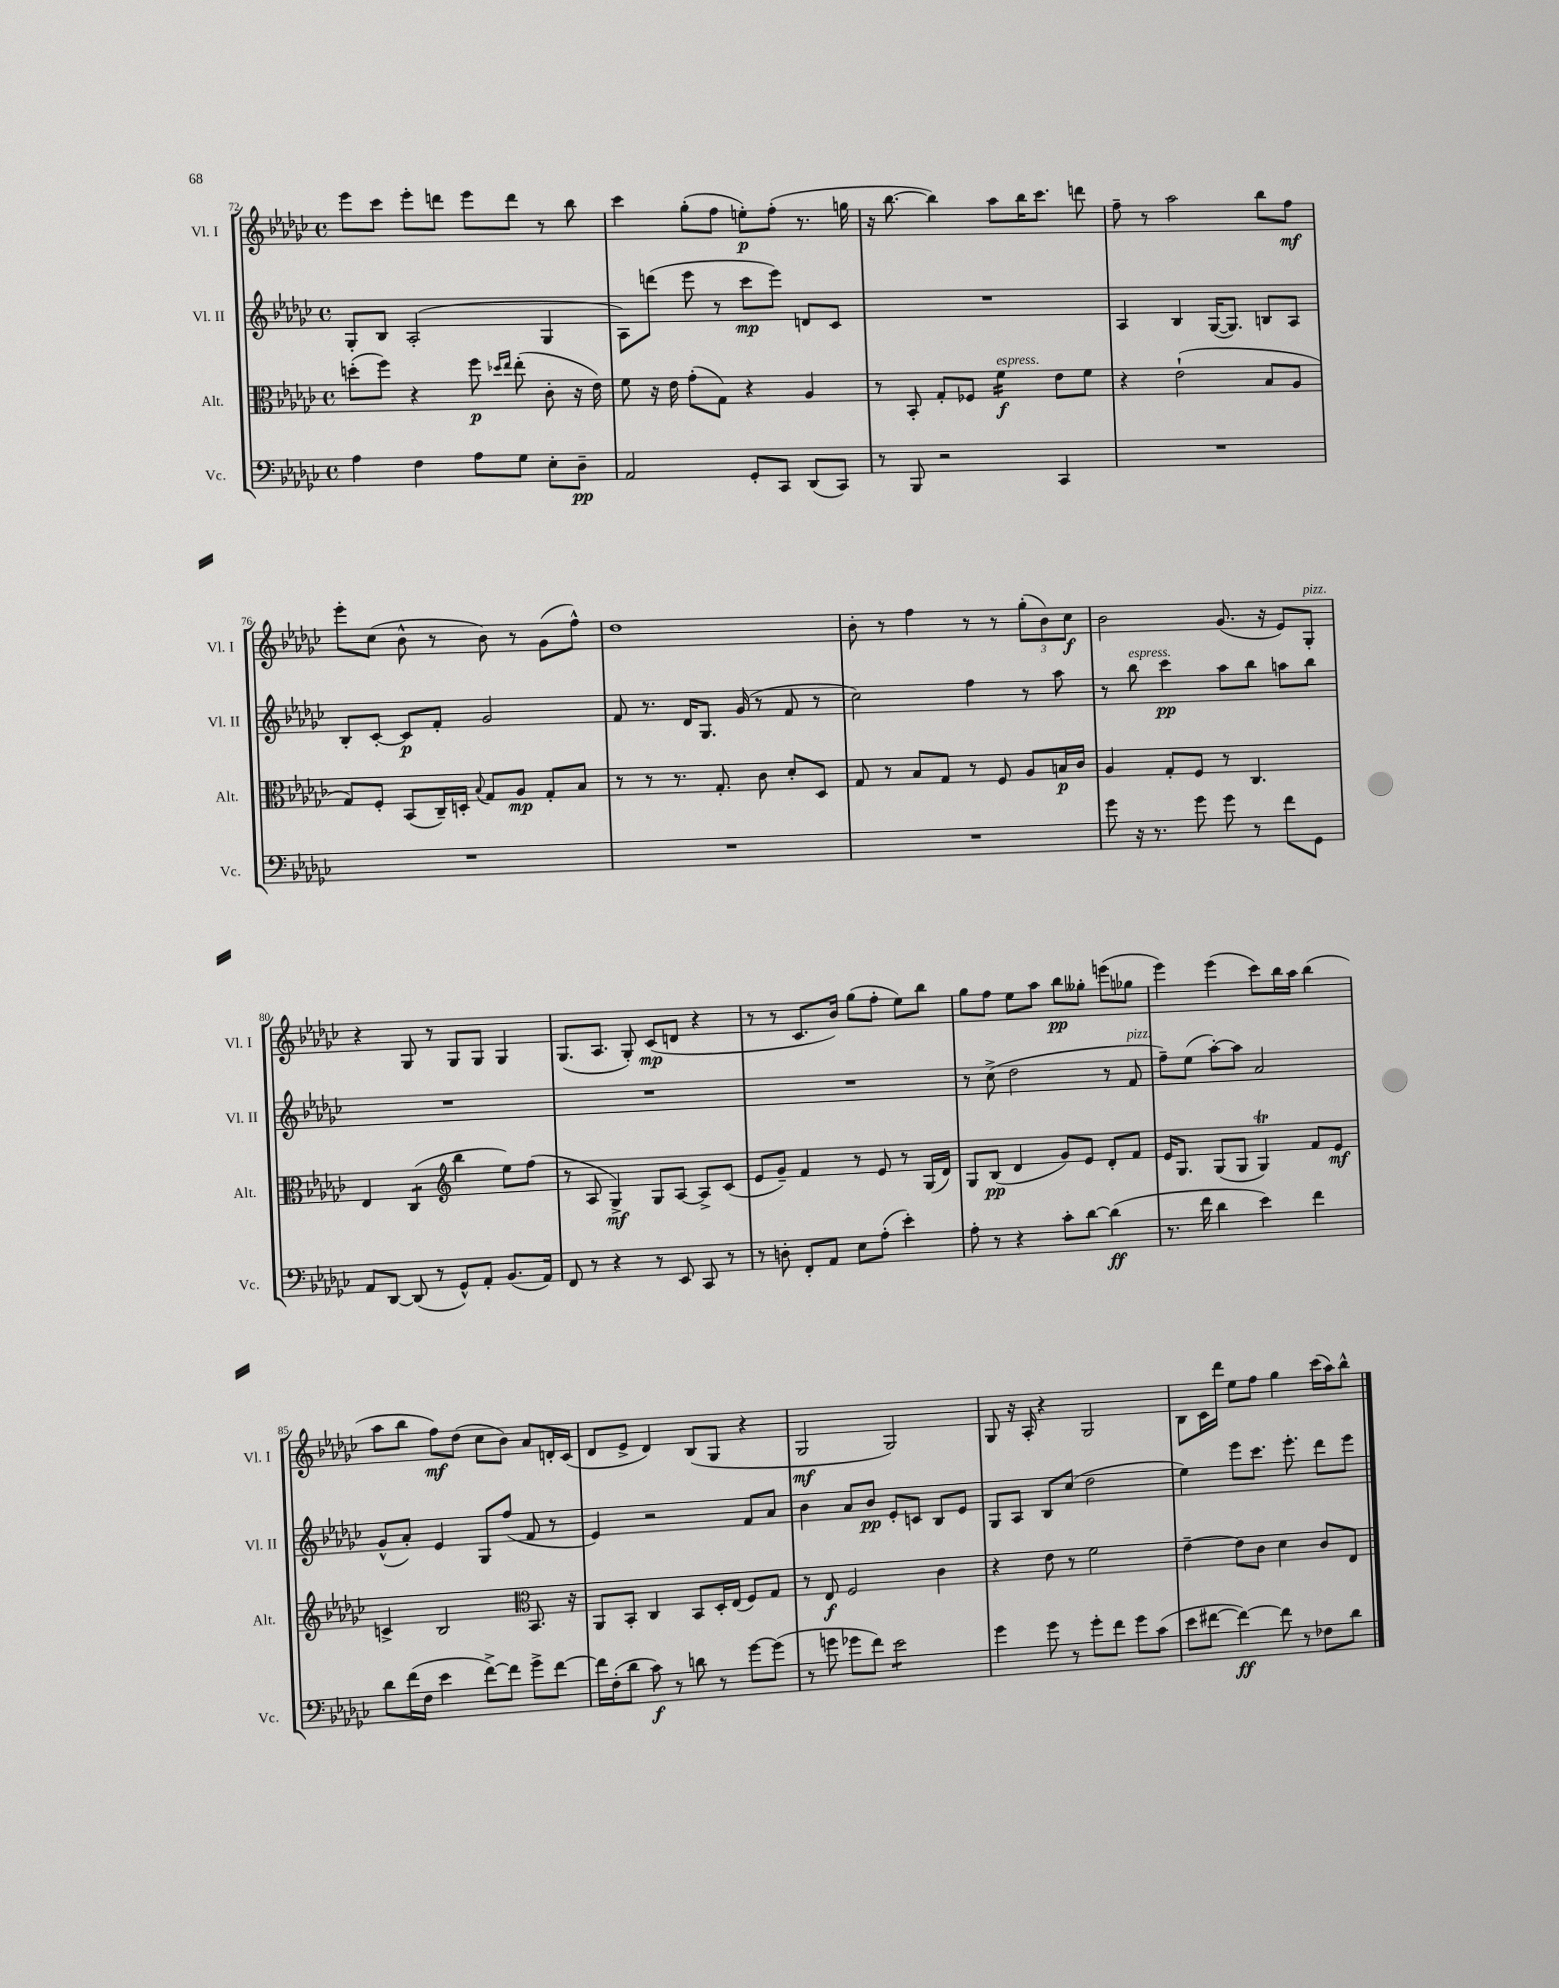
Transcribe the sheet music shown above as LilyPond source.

<<
\new StaffGroup <<
\new Staff = "s0" \with { instrumentName = "Vl. I" shortInstrumentName = "Vl. I" } {
    \clef treble \key ges \major \defaultTimeSignature \time 4/4
    \autoBeamOff ees'''8[ ces'''8] ees'''8[-. d'''8] ees'''8[ d'''8] r8 bes''8 |
    ces'''4 ges''8[-.( f''8] e''8[-.\p) f''8]-.( r8. g''16 |
    r16 bes''8.~ bes''4) aes''8[ bes''16 ces'''8.] d'''8 |
    f''8-- r8 aes''2 bes''8[ f''8]\mf |
    ees'''8[-. ces''8]( bes'8-^ r8 bes'8) r8 ges'8[( f''8]-^) |
    des''1 |
    bes'8-. r8 f''4 r8 r8 \tuplet 3/2 { ges''8[-.( bes'8) ces''8]\f } |
    bes'2 ges'8.( r16 ees'8[) ges8]-.^\markup { \italic "pizz." } |
    r4 ges8 r8 ges8[ ges8] ges4 |
    ges8.[( aes8.] ges8-.) ces'8[\mp( d'8] r4 |
    r8 r8 ces'8.[ bes'16]) ges''8[( f''8]-. ees''8[) bes''8] |
    ges''8[ f''8] ees''8[ aes''8] bes''8[\pp geses''8]-. e'''8[( ges''8] |
    ees'''4) ees'''4( ces'''8[) bes''16 aes''16] bes''4( |
    aes''8[ bes''8] f''8[\mf) des''8]( ces''8[ bes'8]) aes'8[ d'16-. ces'16]( |
    des'8[ ees'8]-> des'4) bes8[( ges8] r4 |
    ges2\mf ges2) |
    ges8 r16 aes16-. r4 ges2 |
    bes8[ ces'16 des'''16] ees''8[ f''8] ges''4 ces'''16[( aes''16) bes''8]-^ \bar "|." |
}
\new Staff = "s1" \with { instrumentName = "Vl. II" shortInstrumentName = "Vl. II" } {
    \clef treble \key ges \major \defaultTimeSignature \time 4/4
    \autoBeamOff ges8[-. bes8] aes2-.( ges4 |
    aes8[) d'''8]( ees'''8 r8 ces'''8[\mp ees'''8]) d'8[ ces'8] |
    R1 |
    aes4 bes4 ges16[~( ges8.]) b8[ aes8] |
    bes8[-. ces'8]~-. ces'8[\p f'8]-. ges'2 |
    f'8 r8. des'16[ ges8.] ges'16( r8 f'8 r8 |
    ces''2) f''4 r8 aes''8 |
    r8 bes''8^\markup { \italic "espress." } ces'''4\pp aes''8[ bes''8] a''8[ bes''8] |
    R1 |
    R1 |
    R1 |
    r8 ces''8->( des''2 r8 f'8^\markup { \italic "pizz." } |
    f''8[--) ees''8]( aes''8[~-.) aes''8] aes'2 |
    ges'8[-^( aes'8]-.) ees'4 ges8[ f''8]( f'8 r8 |
    ees'4) r2 f'8[ aes'8] |
    bes'4 aes'8[ bes'8]\pp ees'8[-. c'8] bes8[ ees'8] |
    ges8[ aes8] bes8[ ces''8]( des''2 |
    ees''4) ees'''8[ ces'''8.] ees'''8.-. des'''8[ ees'''8] \bar "|." |
}
\new Staff = "s2" \with { instrumentName = "Alt." shortInstrumentName = "Alt." } {
    \clef alto \key ges \major \defaultTimeSignature \time 4/4
    \autoBeamOff d''8[-.( f''8]) r4 f''8\p \grace { des''16[ ees''16] } ees''8-.( ces'8-. r16 ees'16) |
    f'8 r16 ees'16 ges'8[-.( ges8]) r4 aes4 |
    r8 bes,8-. ges8[-. fes8] f'4:16\f^\markup { \italic "espress." } ees'8[ f'8] |
    r4 ees'2-!( bes8[ aes8] |
    ges8[) f8]-. bes,8[( ces16--) d16]-. \appoggiatura { bes8 } ges8[ aes8]\mp ges8[-. bes8] |
    r8 r8 r8. ges8.-. ces'8 des'8[-. des8] |
    ges8 r8 bes8[ ges8] r8 f8 aes8[ b16\p ces'16] |
    aes4 ges8[-. f8] r8 ces4. |
    ees4 ces4:8( \clef treble bes''4 ees''8[) f''8]( |
    r8 aes8 ges4->\mf) ges8[ aes8]~ aes8[-> ces'8]( |
    ees'8[ ges'8]--) f'4 r8 ees'8 r8 ges16[( des'16]) |
    ges8[ bes8]\pp( des'4 ges'8[) ees'8] des'8[-. f'8] |
    ees'16[ ges8.] ges8[( ges8] ges4\trill) f'8[ ees'8]\mf |
    c'4-> bes2 \clef alto bes,8. r16 |
    aes,8[ bes,8]-. ces4 bes,8[ des16-. ees16]( f8[) ges8] |
    r8 ees8\f f2 ces'4 |
    r4 ees'8 r8 f'2 |
    ees'4~-- ees'8[ ces'8] des'4 ces'8[ ees8] \bar "|." |
}
\new Staff = "s3" \with { instrumentName = "Vc." shortInstrumentName = "Vc." } {
    \clef bass \key ges \major \defaultTimeSignature \time 4/4
    \autoBeamOff aes4 f4 aes8[ ges8] ees8[-. des8]--\pp |
    aes,2 ges,8[-. ces,8] des,8[( ces,8]) |
    r8 bes,,8 r2 ces,4 |
    R1 |
    R1 |
    R1 |
    R1 |
    ges'8 r16 r8. ges'8 ges'8 r8 f'8[ ges,8] |
    aes,8[ des,8]~ des,8( r8 ges,8[-^) aes,8]-. bes,8.[( aes,16]) |
    f,8 r8 r4 r8 ees,8 ces,8 r8 |
    r8 d8-. f,8[-. aes,8] ees8[ aes8]-.( ees'4-.) |
    aes8-. r8 r4 ces'8[-. des'8]~ des'4\ff( |
    r8. f'16 des'4 ees'4) f'4 |
    des'8[ f'16( f16] ees'4 f'8[~->) f'8] ges'8[-> f'8]~ |
    f'16[ f16-.( des'8] ces'8\f) r8 d'8 r8 ges'8[~ ges'8]( |
    r8 g'8 ges'8[ f'8]) ees'2:8 |
    ges'4 ges'8 r8 ges'8[-. f'8] ges'8[ ces'8]( |
    ees'8[ fis'8]~ fis'4~\ff) fis'8 r8 fes8[ des'8] \bar "|." |
}
>>
>>
\layout { \context { \Score currentBarNumber = #72 } }
